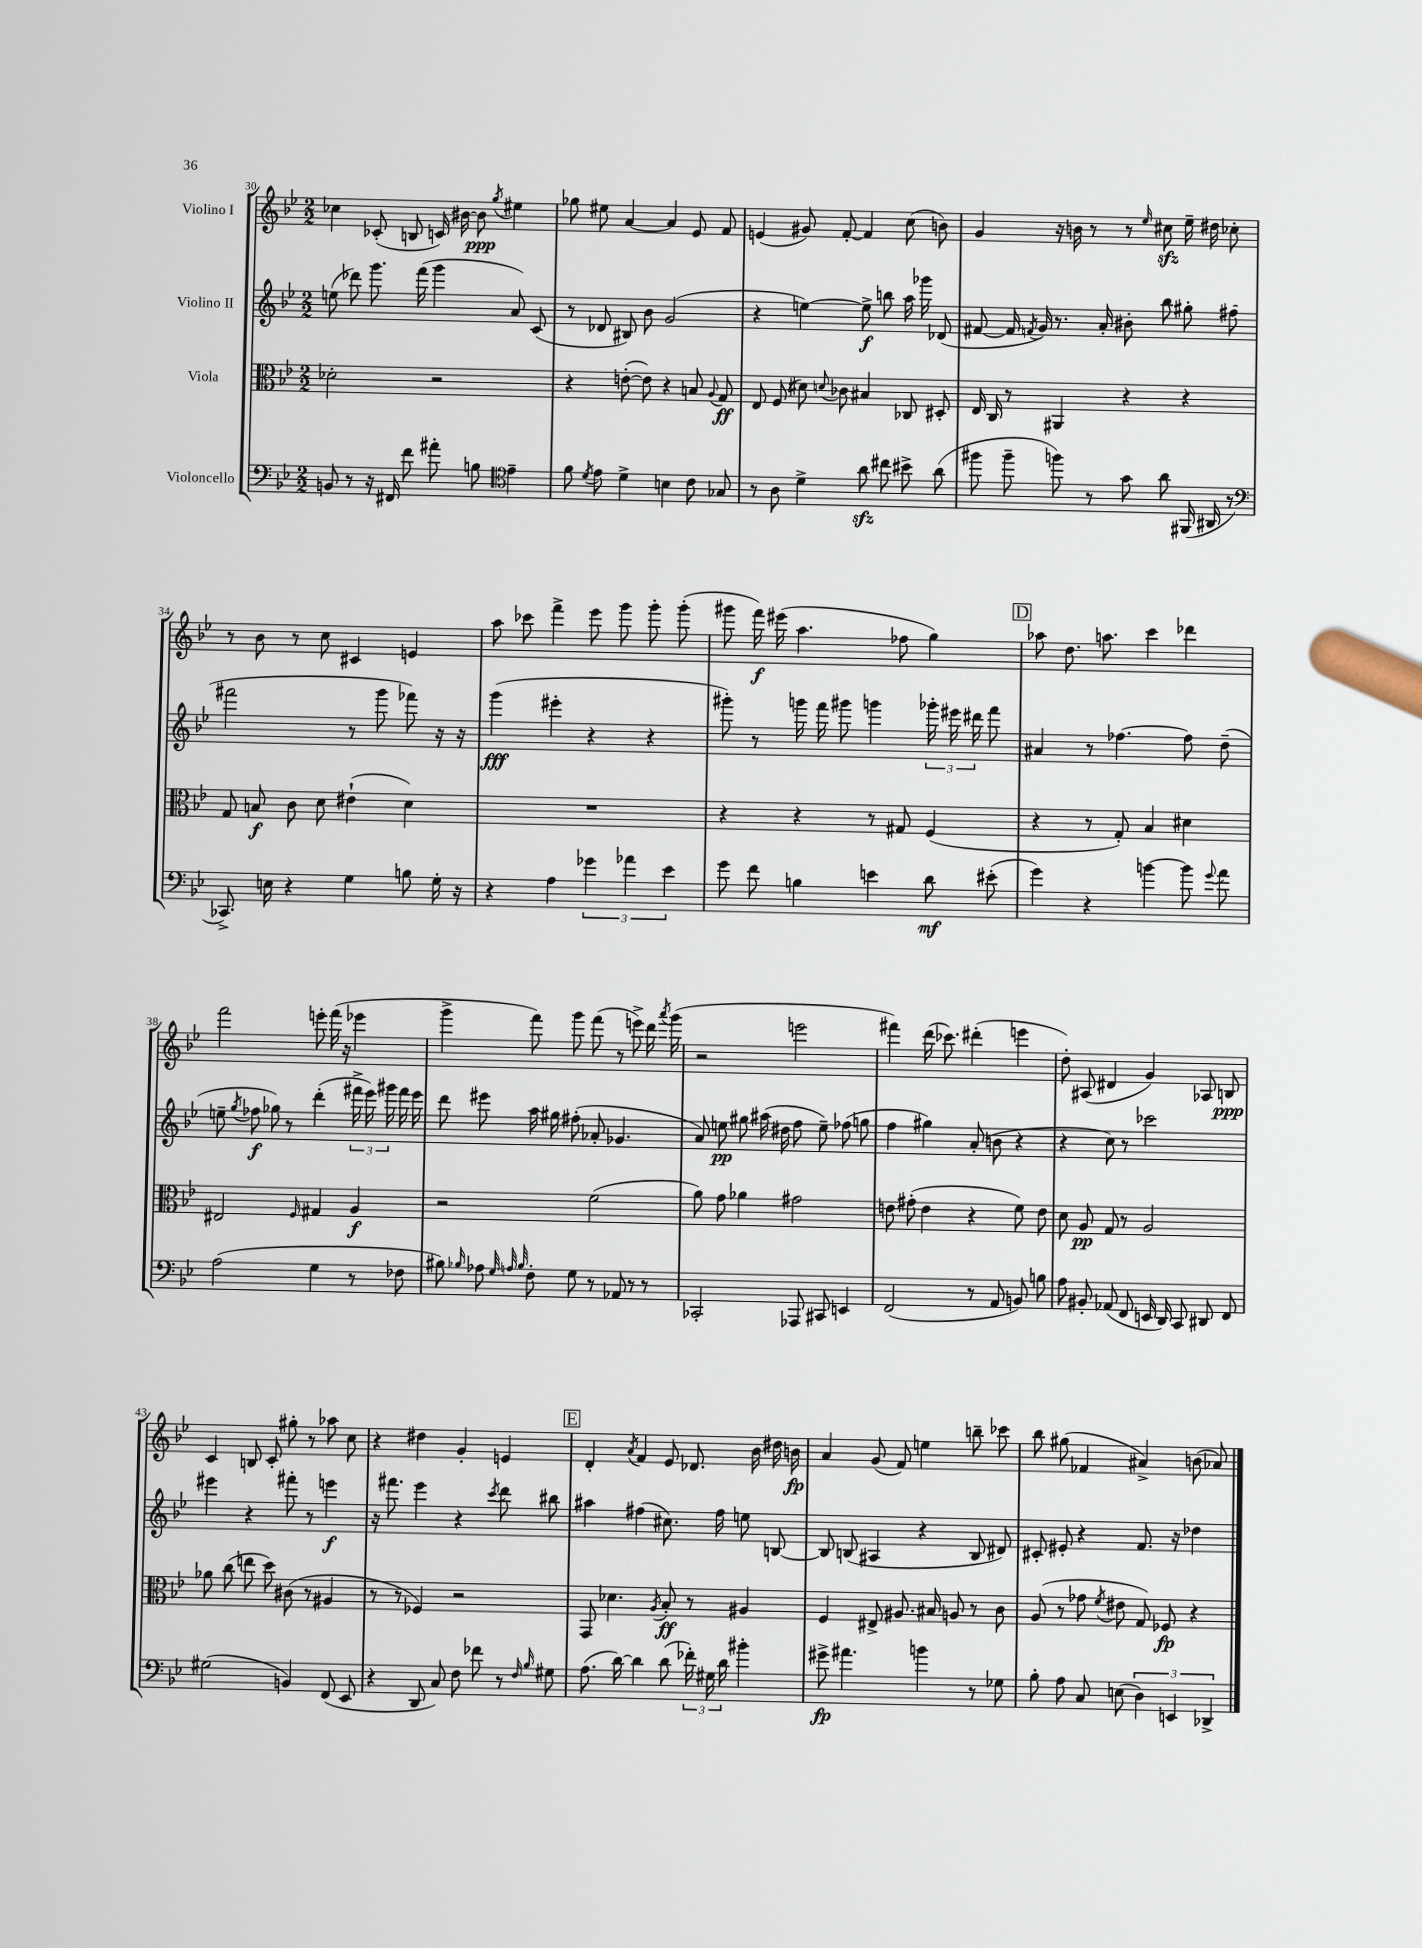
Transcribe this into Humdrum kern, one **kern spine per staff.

**kern	**kern	**kern	**kern
*staff4	*staff3	*staff2	*staff1
*clefF4	*clefC3	*clefG2	*clefG2
*k[b-e-]	*k[b-e-]	*k[b-e-]	*k[b-e-]
*M2/2	*M2/2	*M2/2	*M2/2
8BB	2d-'	(8ee	4cc-
8r	.	8ddd-)	.
16r	.	8.ggg	(8c-'
16FF#	.	.	.
8f	.	.	8B
.	.	(16fff	.
8a#'	2r	4ggg	16c)
.	.	.	[16b#
8B	.	.	8b#]
*clefC4	*	*	*
.	.	.	8qgg
4e-~	.	8a)	4ee#
.	.	(8c	.
=	=	=	=
8f	4r	8r	8gg-
8qd	.	.	.
8e-	.	8d-	8ee#
4d^	([8e'	8B#)	[4a
.	8e])	8b-	.
4B	4r	(2g	4a]
8c	8B	.	8e-
.	8qqA	.	.
8G-	8G	.	8f
=	=	=	=
8r	8E-	4r	(4e
8A	(8F	.	.
4d^	8d#)	[4ee)	8g#)
.	8qqd	.	.
.	8c-	.	[8f'
8a	4B#	8ee^]	4f]
8cc#	.	8bb	.
8b#^	8C-	16aa	(8cc
.	.	16ggg-	.
(8a	8D#'	(8d-	8b)
=	=	=	=
8ff#	16E-	[8f#	4g
.	16C	.	.
8ff#~	8r	16f#]	.
.	.	8qf	.
.	.	16g)	.
8ff)	4AA#	8.r	16r
.	.	.	16b
8r	.	.	8r
.	.	16a'	.
8g	4r	8b#'	8r
.	.	.	16qqee-
8a	.	8bb-	8cc#
(16FF#	4r	8gg#'	16ee-~
16AA#	.	.	16dd#
8r	.	(8ff#	8cc-'
=	=	=	=
*clefF4	*	*	*
8.CC-^)	8G	2fff#	8r
.	8B	.	8b-
16E	.	.	.
4r	8c	.	8r
.	8d	.	8cc
4G	(4e#`	8r	4c#
.	.	8ggg	.
8B	4d)	8fff-)	4e
16G'	.	16r	.
16r	.	16r	.
=	=	=	=
4r	1r	(4ggg	8aa
.	.	.	8ccc-
4A	.	4eee#'	4fff^
6g-	.	4r	8eee-
.	.	.	8ggg
6a-	.	.	.
.	.	4r	8ggg'
6e-	.	.	.
.	.	.	(8ggg'
=	=	=	=
8g	4r	8ggg#')	8ggg#
8f	.	8r	16fff)
.	.	.	(16eee#
4B	4r	16ggg	4.aa
.	.	16fff	.
.	.	8ggg#	.
4e	8r	4ggg	.
.	8G#	.	8ff-
8d	(4F	24ggg-'	4gg)
.	.	24eee#	.
.	.	24ddd#	.
(8e#'	.	8fff	.
=	=	=	=
4g)	4r	4a#	8aa-
.	.	.	8.dd
4r	8r	8r	.
.	.	.	8.aa
.	8G')	[4.ff-	.
[4b	4B-	.	4ccc
8b]	4d#	8ff-]	4ddd-
8qqg	.	.	.
8a	.	(8dd~	.
=	=	=	=
(2A	2E#	8ee~	2fff
.	.	8qgg	.
.	.	8ff-	.
.	.	8gg-)	.
.	.	8r	.
.	16qqF	.	.
4G	4G#	(4ddd'	8eee'
.	.	.	(16fff
.	.	.	16r
8r	4A	24fff#^	4eee-
.	.	24eee-)	.
.	.	24ggg#	.
8F-	.	16fff#	.
.	.	16eee-	.
=	=	=	=
8B#)	2r	8ddd	4ggg^
16qqB-	.	.	.
8A-	.	8eee#	.
32qqG	.	.	.
32qqA	.	.	.
32qqB-	.	.	.
8F'	.	16aa	8fff)
.	.	16gg#	.
8G	.	(8ff#'	8ggg
8r	(2f	8a-'	(8fff
8AA-	.	4.g-	8r
8r	.	.	8eee^)
8r	.	.	16ddd
.	.	.	8qaaa
.	.	.	(16ggg
=	=	=	=
2CC-'	8a)	8a)	2r
.	8g	8ee	.
.	4a-	8gg#	.
.	.	(16aa#	.
.	.	16dd#	.
8AAA-	2g#	8ff	2eee
8CC#	.	8ee~)	.
4EE	.	(8ff-	.
.	.	8gg	.
=	=	=	=
(2FF	8e	4ff	4fff#)
.	(8g#'	.	.
.	4e	4gg#)	(16ddd
.	.	.	8.ccc-)
8r	4r	(8a'	(4ddd#'
8AA	.	8b	.
8BB)	8f)	4r	4eee
8B	8e	.	.
=	=	=	=
8A	8d	4r	8dd')
8BB#'	8A	.	(8A#
(8AA-	8G	8cc)	4d#
8FF	8r	8r	.
16EE	2A	2ccc-	4g)
16DD)	.	.	.
8CC	.	.	.
8DD#	.	.	8A-
8FF	.	.	8B
=	=	=	=
(2G#	8a-	4eee#	4c
.	(8cc	.	.
.	8ee	4r	8B
.	8dd)	.	8c'
4BB)	(8c#	8fff#'	8gg#'
.	8r	8r	8r
(8FF	4A#	4eee	8aa-
8EE-	.	.	8cc
=	=	=	=
4r	8r	16r	4r
.	.	8.fff#	.
.	8r	.	.
8DD	4F-)	4eee-	4dd#
8C)	.	.	.
8F	2r	4r	4g'
8f-	.	.	.
.	.	8qccc	.
8r	.	8ddd	4e
16qqF	.	.	.
16qqB-	.	.	.
8G#	.	8bb#	.
=	=	=	=
(8.A	8GG	4aa#	4d'
.	4.d-	.	.
[16d)	.	.	.
.	.	.	8qa
4d]	.	(4ff#	4f
.	8qA	.	.
(8d	8B-'	8.cc#)	8e-
24f-')	8r	.	8.d-
24G#	.	.	.
.	.	16ff#	.
24d	.	.	.
4b#'	4A#	8ee	.
.	.	.	16b-
.	.	[8B	16dd#
.	.	.	16b
=	=	=	=
8g#^	4F	8B]	4a
4.a#	.	(8B	.
.	8E#^	4A#	(8g
.	8.A#	.	8f)
4b	.	4r	4ee
.	16B#	.	.
.	8A	.	.
8r	8r	8B	8bb~
8G-	8c	8d#)	8ccc-
=	=	=	=
8B-'	(8A	8c#'	8bb-
8A	8r	8e#'	(8gg#
8C	8g-	4r	4f-
.	8qf	.	.
(8E	8e#	.	.
6D)	8G)	8.f	4a#^)
.	8F-	.	.
6EE	.	.	.
.	.	16r	.
.	4r	4dd-	(8b
6DD-^	.	.	.
.	.	.	8a-)
==	==	==	==
*-	*-	*-	*-
